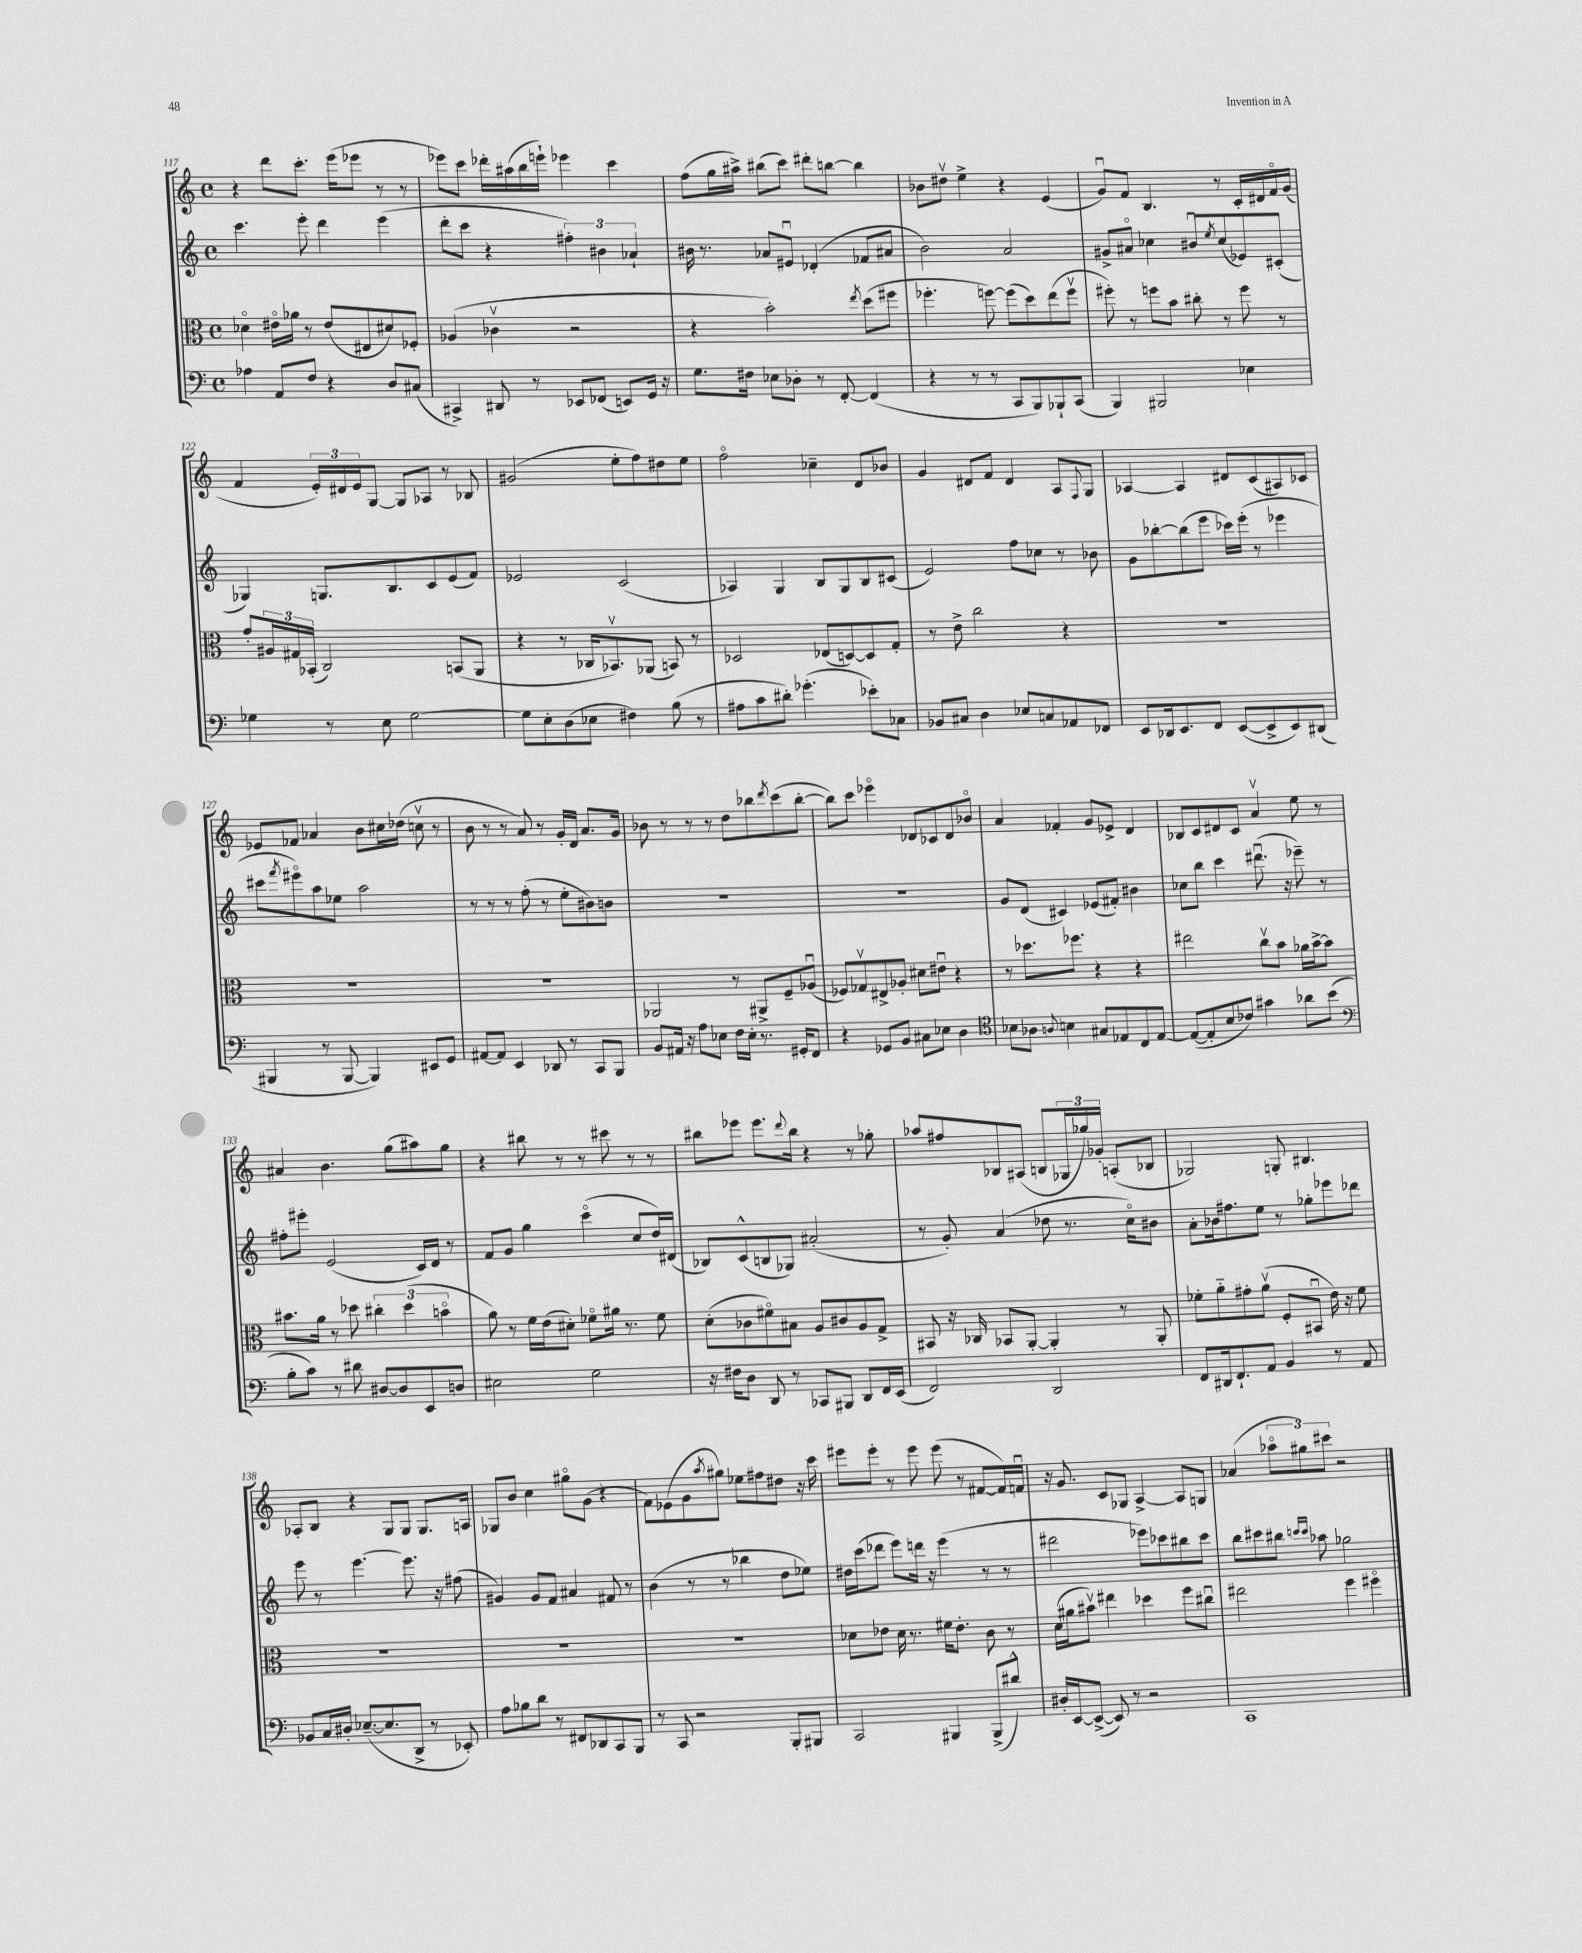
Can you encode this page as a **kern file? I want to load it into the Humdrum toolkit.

**kern	**kern	**kern	**kern
*staff4	*staff3	*staff2	*staff1
*clefF4	*clefC3	*clefG2	*clefG2
*k[]	*k[]	*k[]	*k[]
*M4/4	*M4/4	*M4/4	*M4/4
*met(c)	*met(c)	*met(c)	*met(c)
4A-	4d-o	4.ccc	4r
8AA	16e#o	.	8ddd
.	16a-	.	.
8F	8r	8eee'	8.ccc'
4r	(8e#	4ddd	.
.	.	.	(16eee
.	8E#	.	8eee-
8D	8d#)	(4eee	8r
(8C#	8F-'	.	8r
=	=	=	=
4CC#^)	(4A-	8ddd'	8eee-)
.	.	8ccc	8ccc
8DD#	4c-v	4r	16ddd-'
.	.	.	(16aa#
8r	.	.	16bb
.	.	.	16eee`)
8EE-	2r	6ff#')	4eee-
(8FF-	.	.	.
.	.	6b#	.
8EE)	.	.	4ccc
.	.	6a-`	.
16GG	.	.	.
16r	.	.	.
=	=	=	=
8.G	4r	16b#	(8ff
.	.	8.r	.
.	.	.	16gg
16F#	.	.	16aa#^)
8E-	2b')	8a-	(8bb#
8D-'	.	8e#u	8ccc)
8r	.	(4d-'	8ddd#'
[8FF'	.	.	[8bb
.	8qee	.	.
(4FF]	(8dd	8f-	4bb]
.	8ff#	8a#	.
=	=	=	=
4r	4.ff-'	2b)	8b-
.	.	.	8dd#v
8r	.	.	4ee^
8r	[8ff)	.	.
8CC	(8ff]	2a	4r
8BBB)	8dd)	.	.
8BBB-`	(8ee	.	(4e
(8CC	8ffv	.	.
=	=	=	=
4BBB)	8ff#')	8g#^	8gu)
.	8r	8a#o	8f
2BBB#	8ff	4cc-	4.B
.	8b	.	.
.	8cc#'	8b#u	.
.	.	8qee	.
.	8r	(8cc-	8r
4E-	8ff	8e-)	16c'
.	.	.	16d#
.	8r	(8c#'	16fo
.	.	.	(16g
=	=	=	=
4G-	8g'	4G-)	4f
.	24A#	.	.
.	24G#	.	.
.	(24BB-'	.	.
8r	2C)	8.G	24e')
.	.	.	24d#
.	.	.	24e
8E	.	.	[8G
.	.	8.B	.
[2G-	.	.	8G]
.	.	8c	8A-
.	(8BB	(8e	8r
.	8AA	8f)	8B-
=	=	=	=
8G-]	4r	2e-	(2g#
8E'	.	.	.
(8D	8r	.	.
8E-	16C-	.	.
.	8.BB-v)	.	.
4F#)	.	(2c	8ee'
.	(8AA-	.	8ff)
(8B	8BB)	.	8dd#
8r	8r	.	8ee
=	=	=	=
8A#	2D-	4A-)	2ffo
8c	.	.	.
8d#')	.	4G	.
(4.g-'	.	.	.
.	(8E-	8B	4cc-~
.	[8D)	8G	.
8e-')	8D]	8B	8d
8C-	8G'	(8c#	8b-
=	=	=	=
8BB-	8r	2e)	4g
8C#	8e^	.	.
4D	2cc	.	8d#
.	.	.	8f
8E-	.	8ff	4d#
8C	.	8cc-	.
8AA-	4r	8r	8A
.	.	.	8qqF
8FF-	.	8b-	8G
=	=	=	=
8EE	1r	8g	[4A-
16DD-	.	[8bb-'	.
8.EE	.	.	.
.	.	(8bb-]	4A-]
8FF	.	8eee	.
([8EE	.	16ccc-)	8d#
.	.	(16eee'	.
8EE^]	.	8r	(8c
8EE)	.	4eee-	8A#)
(8DD#	.	.	8c-
=	=	=	=
4BBB#	1r	8ccc#	8e-
.	.	8qfff	.
.	.	8eee#o)	8f-
8r	.	8aa	4a-
[8BBB#	.	8ee-	.
4BBB#])	.	2aa	8b
.	.	.	16cc#
.	.	.	(16dd-
8EE#	.	.	8ccv
8GG	.	.	8r
=	=	=	=
[8AA#	1r	8r	8b
8AA#]	.	8r	8r
4EE	.	8r	8r
.	.	(8ff'	8a)
8DD-	.	8r	8r
8r	.	8ee'	16g'
.	.	.	16d
8CC	.	8b#)	8.a
8BBB	.	8b	.
.	.	.	16g
=	=	=	=
8BB	2AA-	1r	8b-
16AA#	.	.	8r
16r	.	.	.
8A	.	.	8r
8E-	.	.	8r
16F	8r	.	8dd
16E-'	.	.	.
8.r	8AA#^	.	8bb-
.	.	.	8qddd
.	8F~	.	(8ccc
16GG#'	.	.	.
8FF	(8A-u	.	[8bb-'
=	=	=	=
4r	8F-)	1r	8bb-])
.	8G-v	.	8ccc
8GG-	8E#^	.	4eee-o
8BB	8A-'	.	.
8C#	8d#	.	8d-
8E-	8e#u	.	8c-
4D	4r	.	8d-
.	.	.	8b-o
=	=	=	=
*clefC4	*	*	*
8B-	8r	8g	4a
8A-	8.dd-	(8d	.
8qqA	.	.	.
4B	.	4c#)	4f-'
.	8.ff-	.	.
8G#	4r	(8e-	8g
8E-	.	8f#')	8e-^
8C	4r	4b#	4d
[8E-	.	.	.
=	=	=	=
(8E-_	2ee#	8cc-	8B-
8E-']	.	8bb	8c
8B	.	4ccc	8d#
8c-)	.	.	8c
4g#	8ccv	(8.ddd#u	4av
.	8b	.	.
.	.	16r	.
8a-	16a-	8eee-~)	8ee
.	[16b^	.	.
(8b	8b]	8r	8r
=	=	=	=
*clefF4	*	*	*
8B'	8.b#	8ff#'	4a#
8c)	.	8eee#'	.
.	16a	.	.
8r	8r	(2e	4.b
8d#	8dd-	.	.
[8D#	6cc#'	.	.
8D#]	.	.	(8gg
.	(6dd-	.	.
8EE	.	16c)	8aa#)
.	.	16d	.
.	6bo	.	.
8D	.	8r	8gg
=	=	=	=
2E#	8a)	8f	4r
.	8r	8g	.
.	16f	4gg	8bb#
.	(16e	.	.
.	8d#')	.	8r
2G	8f-o	(4ccco	8r
.	16a#	.	8ccc#
.	8.r	.	.
.	.	8cc	8r
.	8f-	16dd)	8r
.	.	(16d#	.
=	=	=	=
16r	(8d'	8B-)	8bb#
16F#	.	.	.
8D	8c-	(8c^^	8eee-
8DD	8f#o)	8B	8.eee-
8r	8B#	8G-)	.
.	.	.	8qqddd
.	.	.	16bb#
8CC-	8A	(2a#'	4r
8BBB#	8c#	.	.
8DD	8A	.	8r
16FF	8G^	.	8gg-'
(16EE	.	.	.
=	=	=	=
2FF)	8BB#	8r	8aa-
.	16r	8g')	8ff#
.	16C-	.	.
.	8BB-	(4a	8B-
.	[8AA'	.	(8A#
2DD	4AA']	8dd-	8B
.	.	8.r	24G-
.	.	.	24gg-)
.	.	.	24g-'
.	8r	.	(8A'
.	.	16cco)	.
.	8AA'	8b#	8B-
=	=	=	=
8FF	8f-'	8a'	2G-)
16DD#	8a'~	16b-	.
8.FF`	.	8.ff#	.
.	8g#'	.	.
8AA	(8av	8ee	.
4BB	8F'	8r	8G'
.	8BB#u	8gg-'	4.B#
8r	16e)	8eee-	.
.	16r	.	.
8AA	8f-	8ddd-	.
=	=	=	=
8BB-	1r	8eee	8A-'
16C	.	8r	8B
16D#'	.	.	.
([8.E-~	.	[4.eee	4r
8.E-]	.	.	.
.	.	.	8G
8DD^	.	8.eee]	8G
8r	.	.	8.G
.	.	16r	.
8EE-')	.	(8ff#	.
.	.	.	16A
=	=	=	=
8A	1r	4g#)	8G-
8B-	.	.	8b
8d	.	8g#	4cc
8r	.	8f	.
8FF#	.	4a#	8gg#o
8DD-	.	.	(8g
8CC	.	8f#	4r
8BBB	.	8r	.
=	=	=	=
8r	1r	(4b	8f)
8CC	.	.	(8e-
2r	.	8r	8g
.	.	.	8qaa
.	.	8r	8gg#)
.	.	4bb-	8ee-
.	.	.	8ff#
8BBB'	.	8dd	8dd#
8BBB#	.	8ee-)	16r
.	.	.	16ccc
=	=	=	=
2CC	8d-	16dd#	8eee#
.	.	(16ccc	.
.	8e-	8ddd-	8eee#'
.	16d-	8eee)	8r
.	8.r	.	.
.	.	16ddd	8eee#
.	.	16r	.
4BBB#	16f#	(4eee	(8eee#
.	8.e-'	.	.
.	.	.	8r
(8BBB#^	8c	8r	[8f#
8d#^^)	8r	8r	16f#])
.	.	.	16fu
=	=	=	=
16D#'	(16d	2ddd#	16r
[16EE	16a#	.	8.g
(8EE^_	8b#v)	.	.
8EE])	4ee#	.	8c
8r	.	.	8G-
2r	4dd-	8eee-)	[4A^
.	.	8ccc-	.
.	8ff	8bb#	8A]
.	8cc#u	8ccc-	8G
=	=	=	=
1CC	2ee#	8bb	(4a-
.	.	8ccc#	.
.	.	8bb#	12aa-o
.	.	.	12gg#)
.	.	16qqccc	.
.	.	16qqccc	.
.	.	8aa-	.
.	.	.	12ccc#
.	4ff	2gg-	2r
.	4ff#o	.	.
==	==	==	==
*-	*-	*-	*-
